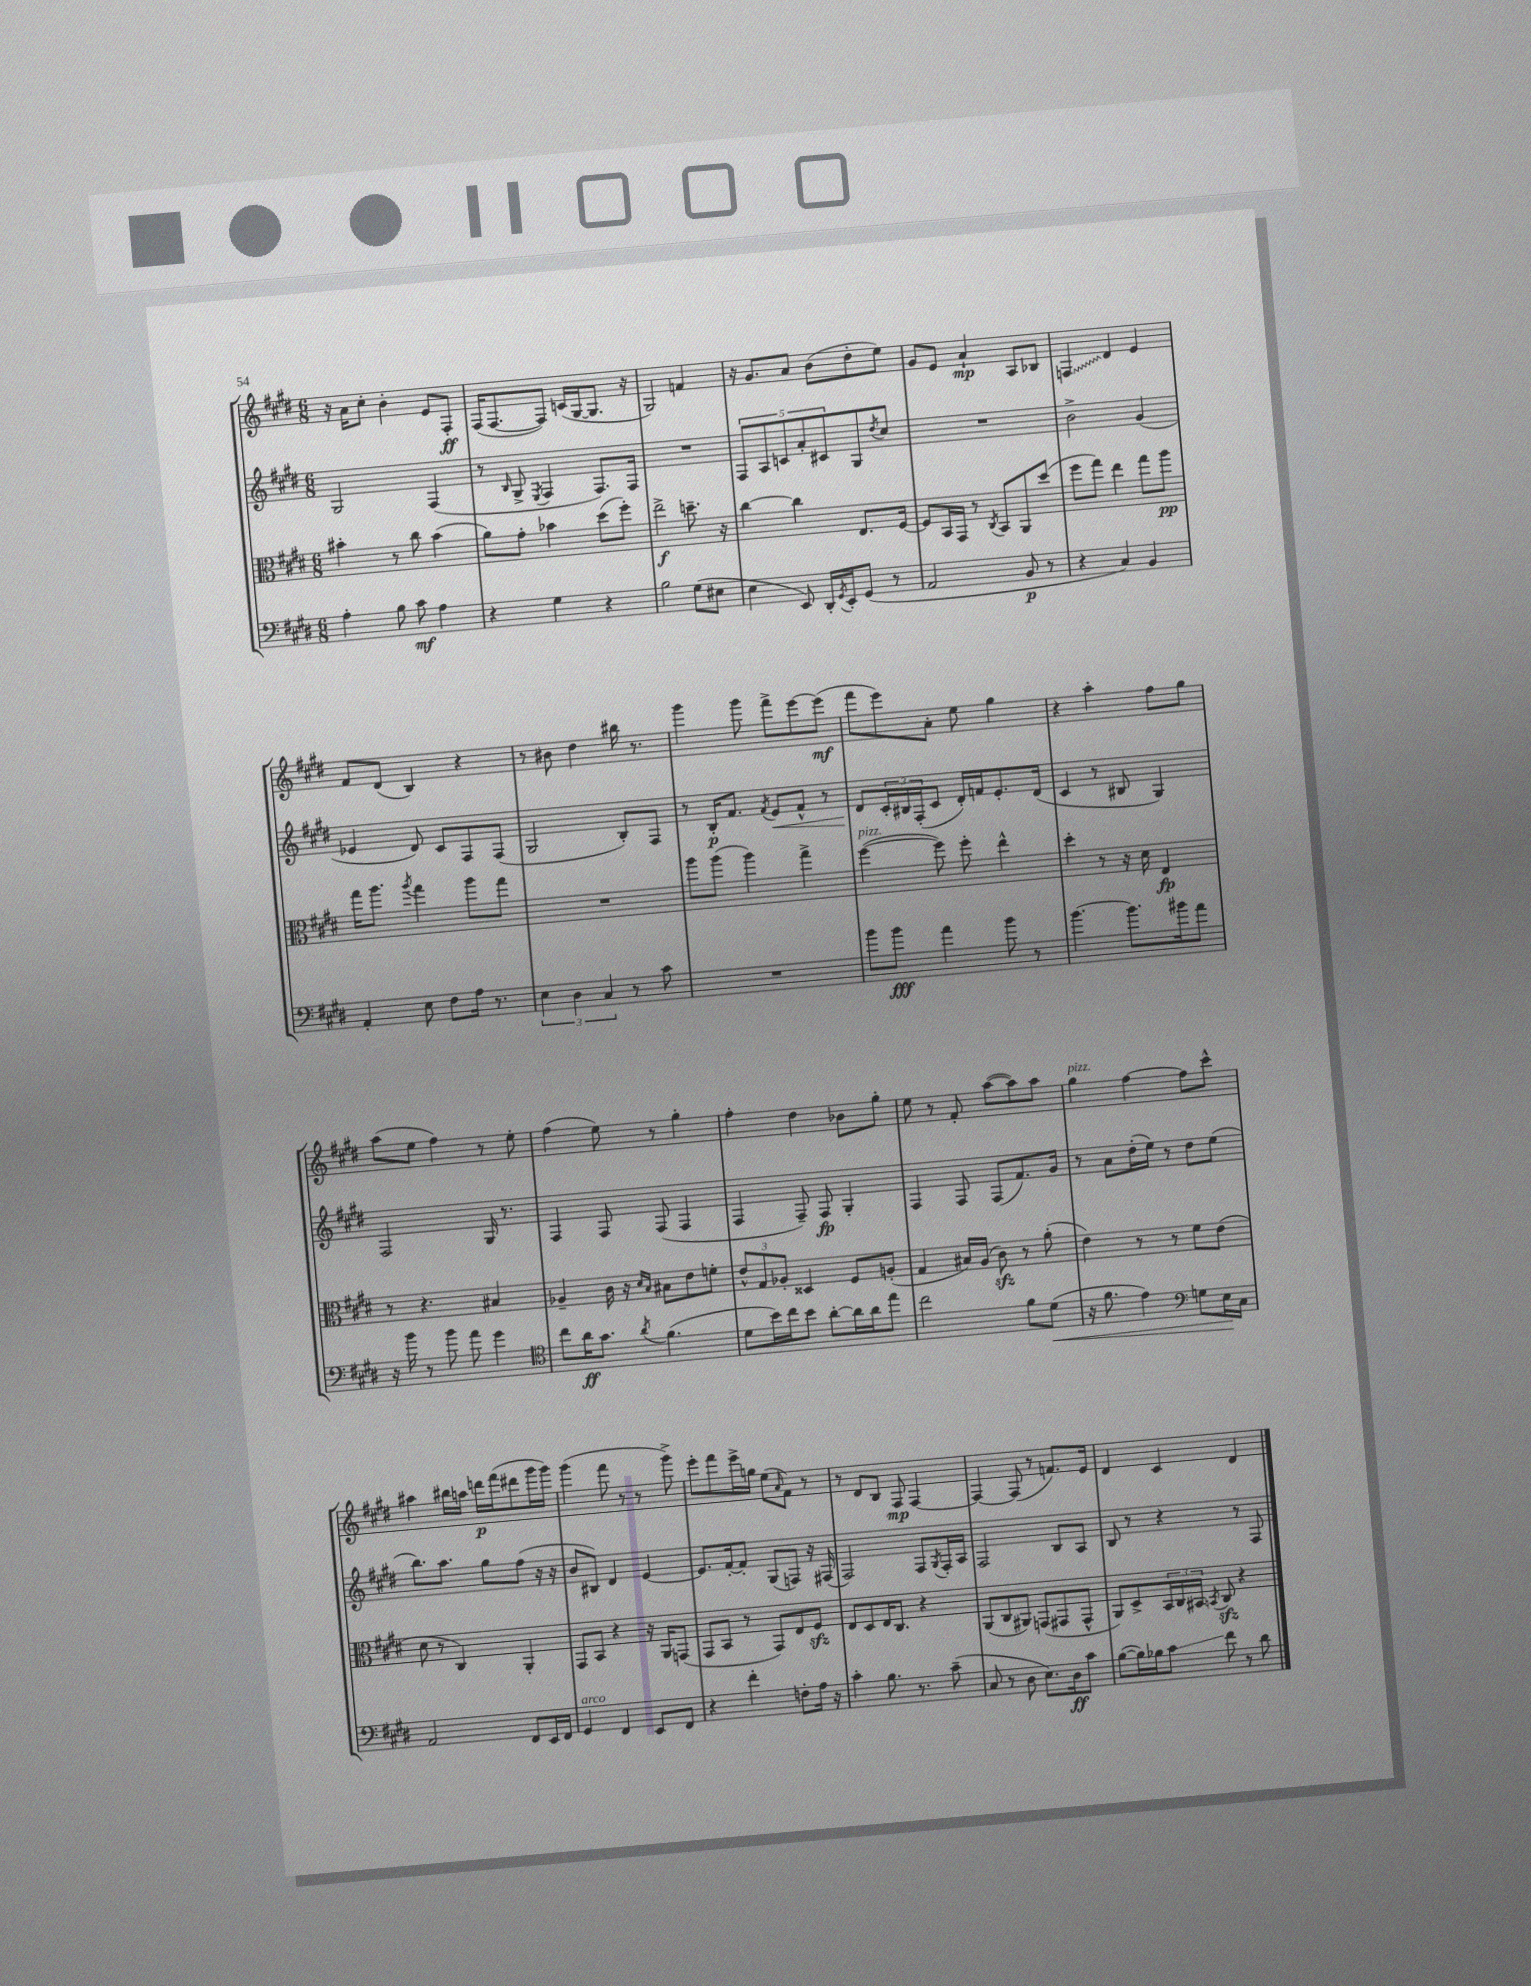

**kern	**kern	**kern	**kern
*staff4	*staff3	*staff2	*staff1
*clefF4	*clefC3	*clefG2	*clefG2
*k[f#c#g#d#]	*k[f#c#g#d#]	*k[f#c#g#d#]	*k[f#c#g#d#]
*M6/8	*M6/8	*M6/8	*M6/8
4A'	4b#'	2G#	16r
.	.	.	16a
.	.	.	8cc#'
8B	8r	.	4b'
8c#	8cc#	.	.
4A	(4b#	(4F#	8e
.	.	.	8F#'
=	=	=	=
4r	8a)	8r	(16F#
.	.	.	[8.F#
.	.	16qqB	.
.	8g#'	8G#^	.
.	.	8qE	.
4G#	4b-	4F#	8F#])
.	.	.	(16c
.	.	.	[16G#
4r	(8dd#	8.F#)	8.G#]
.	8ff#')	.	.
.	.	16F#	16r
=	=	=	=
2B	2ee^	2.r	2G#)
(8G#	8.dd~	.	4f
8E#	.	.	.
.	16r	.	.
=	=	=	=
4E	[4cc#	10F#	16r
.	.	.	8.g#
.	.	10A	.
.	.	10c	.
8EE)	4cc#]	.	8a
.	.	10a'	.
16DD#'	.	.	(8b
.	.	10c#	.
8qGG#	.	.	.
16EE'	.	.	.
(8GG#	8.E	8G#	8dd#'
.	.	8qdd#	.
8r	.	8cc#	8ee)
.	[16F#	.	.
=	=	=	=
2AA	8F#]	2.r	8g#
.	16BB	.	8e
.	16GG#	.	.
.	8r	.	4a`
.	8qC#	.	.
.	8BB	.	.
8BB	8AA	.	8A
8r	(8dd#	.	8B-
=	=	=	=
4r	8ff#	2b^	4F
.	8gg#)	.	.
4C#)	4ee	.	4d#
4BB	8gg#	(4g#	4e
.	8aa	.	.
=	=	=	=
4AA'	16gg#	4e-	8f#
.	8.aa	.	.
.	.	.	(8d#
.	8qaa	.	.
8E	4gg#	8d#)	4B)
8F#	.	8c#	.
16A	8aa	8F#	4r
8.r	.	.	.
.	8gg#	(8F#	.
=	=	=	=
6E	2.r	2G#	8r
.	.	.	8b#
6D#	.	.	.
.	.	.	4dd#
6C#	.	.	.
8r	.	8B')	16bb#
.	.	.	8.r
8c#	.	8F#	.
=	=	=	=
2.r	8aa	8r	4ggg#
.	(8aa	16B'	.
.	.	8.f#	.
.	4aa)	.	8ggg#
.	.	8qf#	.
.	.	8e	8fff#^
.	4gg#^	8f#^^	[8eee
.	.	8r	(8eee]
=	=	=	=
8b	([4ff#	8d#	8fff#
8b	.	24c#'	8eee)
.	.	24B#	.
.	.	(24F#'	.
4a	8ff#])	8c#	8a'
.	8ff#'	16d#')	8ee
.	.	16f	.
8b	4ee^^	8.e'	4gg#
8r	.	.	.
.	.	(16d#	.
=	=	=	=
[4.b	4dd#'	4c#	4r
.	8r	8r	4aa'
8.b]	16r	8B#	.
.	16d#	.	.
.	4E	4G#)	8ff#
16b#	.	.	.
8a	.	.	8gg#
=	=	=	=
16r	8r	2F#	(8aa
16b	.	.	.
8r	4.r	.	8ee
8b	.	.	4ff#)
8a	.	.	.
4g#	4B#	16G#	8r
.	.	8.r	.
.	.	.	8ee'
=	=	=	=
*clefC4	*	*	*
8cc#	4A-~	4F#	(4ff#
16a	.	.	.
8.g#	.	.	.
.	16c#	8F#	8ee)
.	16r	.	.
.	16qqd#	.	.
8qa	16qqB	.	.
(4.f#	8B#	(8F#	8r
.	8e	4F#	4gg#'
.	8f'	.	.
=	=	=	=
8d#	12e^^	4F#	4ff#'
.	12G#	.	.
16b)	.	.	.
.	12A-'	.	.
16cc#	.	.	.
8b	4D##	8F#~)	4dd#
[8a'	.	8F#	.
16a]	8F#	4G#'	8b-
16a	.	.	.
8ee	(8A'	.	8gg#'
=	=	=	=
2cc#	4G#	4F#	8ee
.	.	.	8r
.	16B#)	8F#	8f#'
.	(16A	.	.
.	8c#)	(8F#	([8aa
8f#	8r	8.f#)	8aa])
(8d#	(8a'	.	8aa
.	.	16g#	.
=	=	=	=
16r	4e)	8r	4gg#
8.f#	.	.	.
.	.	8a	.
4e)	8r	(16dd#'	[4ff#
.	.	16ee)	.
.	8r	8r	.
*clefF4	*	*	*
8G	8f#	8dd#	8ff#]
16E	(8e	(8ee	8ccc#^^
16C#	.	.	.
=	=	=	=
2AA	8d#	8.bb)	4aa#
.	8r	.	.
.	.	8.aa	.
.	4C#)	.	16bb#
.	.	.	16aa
.	.	8gg#	16ddd
.	.	.	(16fff#
8FF#	4AA'	(8ff#	8ddd#
16EE	.	16r	16ggg#
16FF#	.	16r	16ggg#)
=	=	=	=
4GG#	8GG#	8b	(4ggg#
.	8BB	8B#)	.
4FF#	4r	4d#	8fff#
.	.	.	8r
8EE	16r	[4e	8r
.	16AA	.	.
8FF#	(8GG	.	8ggg#^)
=	=	=	=
4r	8GG#	8.e]	8eee'
.	8BB	.	8fff#
.	.	[16f#'	.
4f#'	8r	8f#']	16eee^
.	.	.	16gg
.	8GG#)	(8G#	(8ee
.	.	.	16qqa
8F'	8E	8F)	8f#)
16A	8F#	16r	8r
16r	.	(16F#	.
=	=	=	=
4c#'	8E	2F#)	8r
.	8D#	.	8d#
8.B	16E	.	8B
.	8.C#	.	.
.	.	.	8F#
8.r	.	.	.
.	4r	8F#	[4F#
.	.	8qG#	.
(8c#~	.	16F#'	.
.	.	16A	.
=	=	=	=
8C#	(8AA	2F#	4F#_
8r	8C#	.	.
8D#	8AA#)	.	(8F#]
8.E)	(8GG	.	8r
.	8GG#	8B	8.f)
16D#	.	.	.
8c#	8GG#^^	8A	.
.	.	.	16e
=	=	=	=
([8B	8AA)	8B	4d#
16B])	8D#^	8r	.
16B-	.	.	.
8c#	24BB	4r	4c#
.	24C#	.	.
.	24BB#	.	.
.	8qBB	.	.
8f#	8C#	.	.
8r	4r	8r	4d#
8d#	.	8F#	.
==	==	==	==
*-	*-	*-	*-
